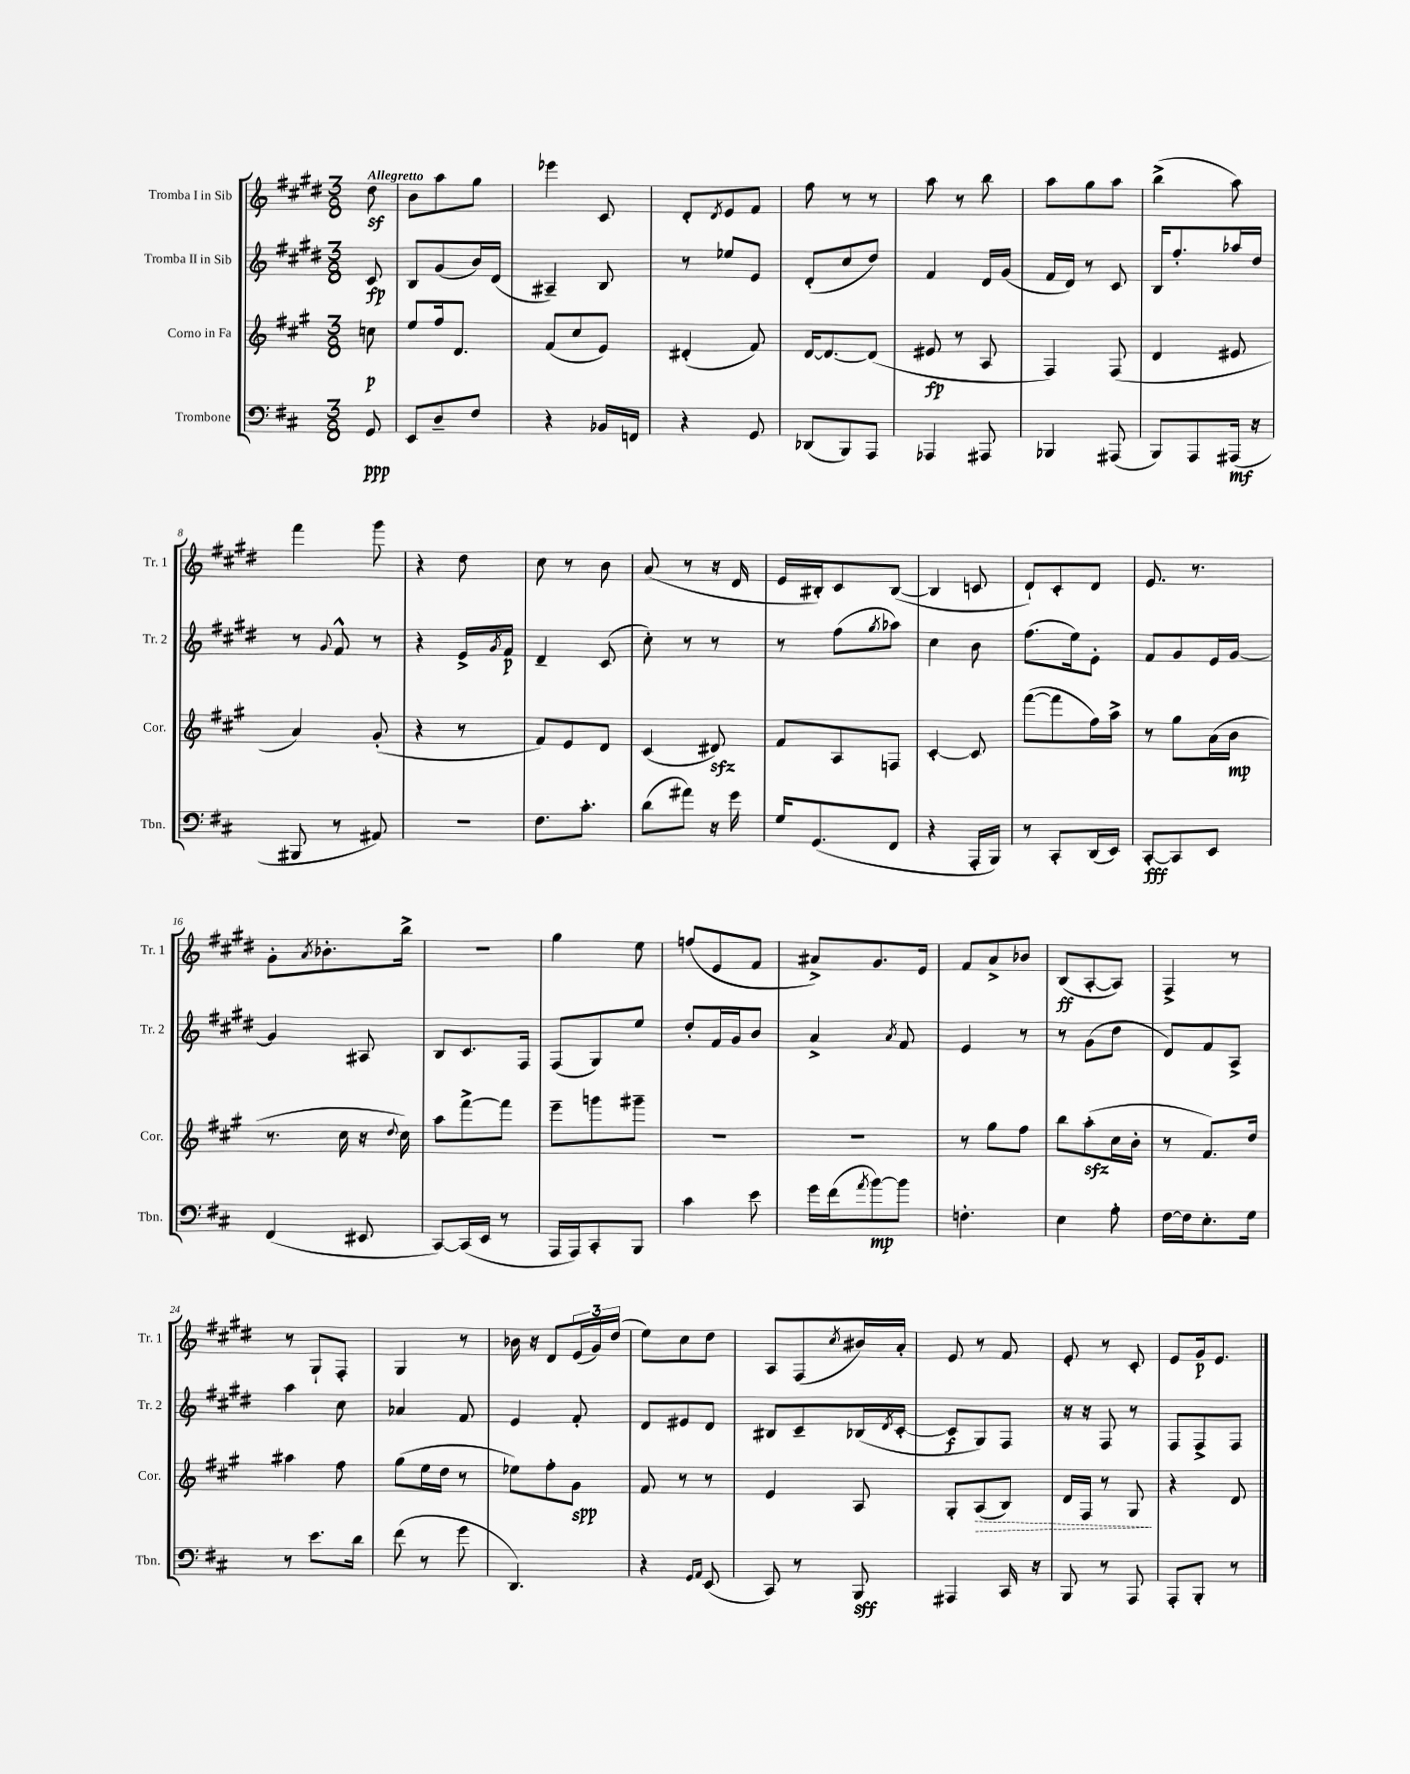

**kern	**kern	**kern	**kern
*staff4	*staff3	*staff2	*staff1
*clefF4	*clefG2	*clefG2	*clefG2
*k[f#c#]	*k[f#c#g#]	*k[f#c#g#d#]	*k[f#c#g#d#]
*M3/8	*M3/8	*M3/8	*M3/8
8GG	8cc	8c#	8dd#
=	=	=	=
8EE	8ee	8B	8b
8D~	16ff#	(8g#	8aa
.	8.d	.	.
8F#	.	16b)	8gg#
.	.	(16d#	.
=	=	=	=
4r	(8f#	4A#~)	4eee-
.	8cc#	.	.
16BB-	8e)	8B	8c#
16FF	.	.	.
=	=	=	=
4r	(4d#'	8r	8d#'
.	.	.	8qd#
.	.	8ee-	8e
8GG	8f#)	8e	8f#
=	=	=	=
(8DD-	[16d	(8d#'	8ff#
.	8.d_	.	.
8BBB)	.	8cc#	8r
8AAA	(8d]	8dd#)	8r
=	=	=	=
4AAA-	8e#	4f#	8aa
.	8r	.	8r
8AAA#	8A	16d#	8bb
.	.	(16g#	.
=	=	=	=
4BBB-	4F#)	16f#	8aa
.	.	16d#)	.
.	.	8r	8gg#
(8AAA#	(8F#	8c#	8aa
=	=	=	=
8BBB)	4d	16B	(4bb^
.	.	8.ff#'	.
8AAA	.	.	.
(16AAA#	8e#	16aa-	8aa)
16r	.	16dd#	.
=	=	=	=
8BBB#	4a)	8r	4fff#
.	.	8qqg#	.
8r	.	8f#^^	.
8AA#)	(8g#'	8r	8ggg#
=	=	=	=
4.r	4r	4r	4r
.	8r	16e^	8dd#
.	.	8qg#	.
.	.	16f#	.
=	=	=	=
8.F#	8f#)	4d#~	8cc#
.	8e	.	8r
8.c#'	.	.	.
.	8d	(8c#	8b
=	=	=	=
(8d	(4c#	8cc#')	(8a
8a#)	.	8r	8r
16r	8d#)	8r	16r
16g	.	.	16d#
=	=	=	=
16G	8f#	8r	16e
(8.GG	.	.	16B#')
.	8A	(8ff#	8c#
.	.	8qgg#	.
8FF#	8F	8aa-)	([8B#
=	=	=	=
4r	[4c#'	4cc#	4B#]
16AAA'	8c#]	8b	8c
16BBB)	.	.	.
=	=	=	=
8r	([8fff#	(8.ff#	8d#`)
8CC#'	8fff#]	.	8c#'
.	.	16ee)	.
(16DD	16ff#)	8e'	8d#
16EE)	16aa^	.	.
=	=	=	=
[8CC#'	8r	8f#	8.e
8CC#]	8gg#	8g#	.
.	.	.	8.r
8EE	(16a	16e	.
.	16b	[16g#	.
=	=	=	=
(4FF#	8.r	4g#]	8g#'
.	.	.	8qa
.	.	.	8.b-'
.	16cc#	.	.
8EE#	16r	8A#	.
.	8qqdd	.	.
.	16cc#)	.	16bb^
=	=	=	=
[8CC#)	8aa	8B	4.r
(16CC#]	[8fff#^	8.c#	.
16EE	.	.	.
8r	8fff#]	.	.
.	.	16F#	.
=	=	=	=
16AAA	8eee~	(8F#	4gg#
16AAA)	.	.	.
8CC#'	8ggg	8G#)	.
8BBB	8ggg#~	8ee	8ee
=	=	=	=
4c#	4.r	8dd#'	(8ff
.	.	16f#	8e
.	.	16g#	.
8e	.	8b	8f#
=	=	=	=
16g	4.r	4a^	8a#^)
(16f#	.	.	.
8qa	.	.	.
[8b)	.	.	8.g#
.	.	8qa	.
8b]	.	8f#	.
.	.	.	16e
=	=	=	=
4.F'	8r	4e	8f#
.	8gg#	.	8a^
.	8ff#	8r	8b-
=	=	=	=
4E	8bb	8r	(8B
.	(8aa'	(8g#	[8A'
8A'	16cc#	8dd#	8A])
.	16b'	.	.
=	=	=	=
[16F#	8r	8d#)	4F#^
16F#]	.	.	.
8.E'	8.f#)	8f#	.
.	.	8A^	8r
16G	16dd	.	.
=	=	=	=
8r	4aa#	4aa	8r
8.e	.	.	8G#`
.	8ff#	8cc#	8F#'
16d	.	.	.
=	=	=	=
(8f#	(8gg#	4a-	4G#
8r	16ee	.	.
.	16dd	.	.
8g	8r	8f#	8r
=	=	=	=
4.DD)	8ee-)	4e	16b-
.	.	.	16r
.	8ff#'	.	8d#
.	8g#	8f#'	(24e
.	.	.	24g#)
.	.	.	(24dd#
=	=	=	=
4r	8f#	8d#	8ee)
.	8r	8e#	8cc#
16qqGG	.	.	.
16qqAA	.	.	.
(8EE	8r	8d#	8dd#
=	=	=	=
8CC#)	4e	8B#	8A
8r	.	8c#~	(8F#
.	.	.	8qcc#
8BBB	8A	(16B-	16b#)
.	.	8qd#	.
.	.	[16c#'	16a'
=	=	=	=
4AAA#	8G#'	8c#]	8e
.	(8A	8G#)	8r
16CC#	8B)	8F#	8f#
16r	.	.	.
=	=	=	=
8BBB	16d	16r	8e'
.	16F#	16r	.
8r	8r	8F#	8r
8AAA	8G#	8r	8c#'
=	=	=	=
8AAA'	4r	8F#	8e
8BBB'	.	8F#^	16g#
.	.	.	8.e
8r	8d	8F#	.
==	==	==	==
*-	*-	*-	*-
